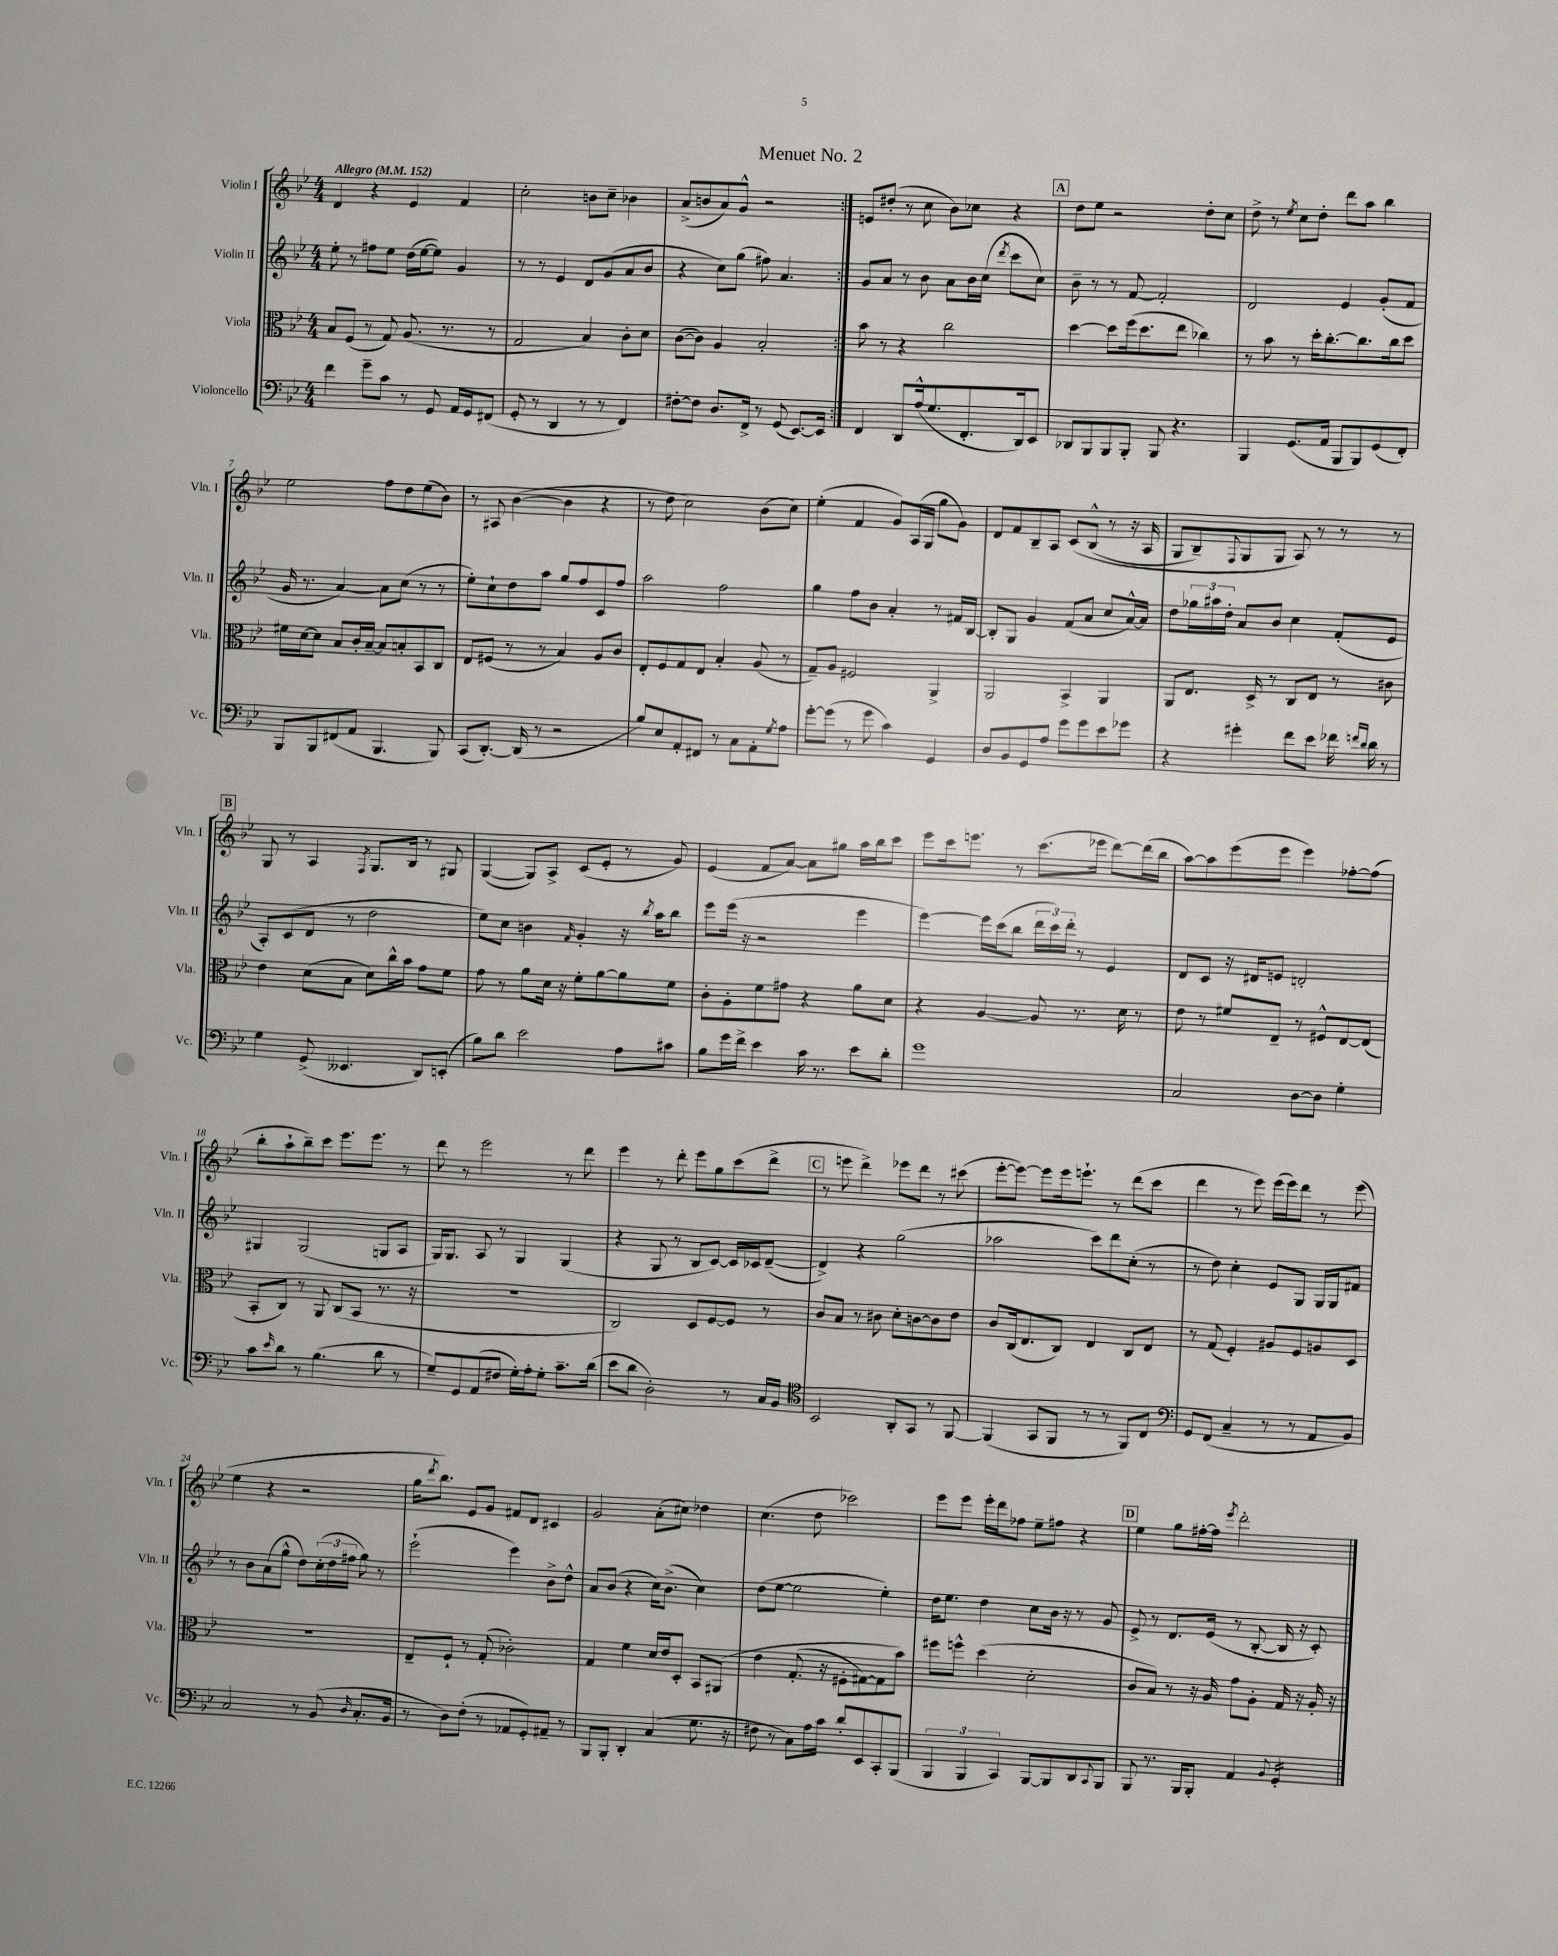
\header { title = "Menuet No. 2" }
<<
\new StaffGroup <<
\new Staff = "s0" \with { instrumentName = "Violin I" shortInstrumentName = "Vln. I" } {
    \clef treble \key bes \major \numericTimeSignature \time 4/4 \tempo "Allegro" 4 = 152
    \repeat volta 2 { d'4 r4 ees'4 f'4 |
    c''2-. b'8 c''8-- bes'4 |
    a'8->( b'8 a'8) g'8-^ r2 | }
    e'8 dis''8-.( r8 c''8 bes'8) ces''8 r4 |
    \mark \markup { \box "A" } d''8 ees''8 r2 d''8-. c''8 |
    d''8-> r8 \acciaccatura { ees''8 } c''8 d''8-. d'''8 a''8 bes''4 |
    ees''2 f''8 d''8 ees''8( bes'8) |
    r8 ais8 bes'4~( bes'4 r4 |
    r8 d''8 c''2) bes'8( c''8) |
    ees''4-.( f'4 g'8) a16( g16 g''8 g'8) |
    d'8 f'8 bes8-- a8 c'8\( bes8-^( r8 r16 a16 |
    g8 bes8--) \appoggiatura { f8 } g8 g8 a8\) r8 r8 r8 |
    \mark \markup { \box "B" } g8 r8 a4 \acciaccatura { f8 } g8. bes16 r8 gis8 |
    g4~( g8) a8-> c'8( ees'8-. r8 g'8) |
    ees'4( f'8 a'8~) a'8 gis''8 a''16 bes''16 c'''8 |
    ees'''8 c'''16 e'''8. r8 c'''8.( ees'''16 d'''8~) d'''16( bes''16 |
    a''8~) a''8 ees'''8( ees'''8 ees'''4) fes''8~-. fes''8( |
    bes''8-. a''8-! bes''8--) c'''8 ees'''8. ees'''8. r8 |
    d'''8 r8 ees'''2 r8 d'''8 |
    ees'''4 r8 d'''8-. ees'''8 g''8 c'''8( d'''8-> |
    \mark \markup { \box "C" } r8 e'''8 d'''4->) ees'''8 d'''8 r8 cis'''8( |
    ees'''8~-. ees'''8~) ees'''8 ees'''16 e'''8.-! r8 d'''8( c'''8 |
    d'''4 r8 ees'''8) ees'''16( ees'''16) d'''8 r8 ees'''8( |
    ees''4 r4 r2 |
    g''16 \acciaccatura { d'''8 } bes''8.) ees'8 g'8 fis'8 d'8 cis'4 |
    g'2 a'8-.( cis''8) des''4 |
    c''4.( d''8 ces'''2) |
    ees'''8 ees'''8 ees'''16-. d'''16 fes''8 ees''8-- fis''8 r4 |
    \mark \markup { \box "D" } ees''4 g''8 fis''16~-. fis''16 \acciaccatura { ees'''8 } d'''2-. \bar "|." |
}
\new Staff = "s1" \with { instrumentName = "Violin II" shortInstrumentName = "Vln. II" } {
    \clef treble \key bes \major \numericTimeSignature \time 4/4
    \repeat volta 2 { ees''8-. r8 fis''8 ees''8 d''16( ees''16~ ees''8) g'4 |
    r8 r8 ees'4 d'8 g'8( a'8 bes'8 |
    r4 c''8) g''8( fis''8) a'4. | }
    g'8 a'8 r8 bes'8 a'8 bes'16 c''16( \acciaccatura { d'''8 } c'''8 c''8) |
    \mark \markup { \box "A" } bes'8-- r8 r8 f'8~ f'2-. |
    d'2 ees'4 g'8-.( f'8 |
    g'16 r8. a'4~) a'8 c''8( r8 r8 |
    ees''8-.) c''8-! d''8 a''8 g''8 f''8 c'8 f''8 |
    a''2 f''2 |
    g''4 f''8 bes'8 a'4-. r8 fis'16 bes16~ |
    bes8-. g8 g'4 f'8( a'8 c''8 a'16~-^) a'16 |
    d''8 \tuplet 3/2 { ges''16 ais''16 d''16-. } a'8 bes'8 c''4 f'8-.( ees'8 |
    \mark \markup { \box "B" } a8-.) c'8( d'8 r8 d''2 |
    ees''8) c''8 b'4 \grace { f'16 } g'4-. r16 \acciaccatura { bes''8 } a''16 bes''8 |
    ees'''8 ees'''16( r16 r2 ees'''4 |
    ees'''4~) ees'''16 c'''16( bes''8 \tuplet 3/2 { d'''16 c'''16) d'''16-. } r8 ees'4 |
    d'8 c'8 r16 dis'16 e'8 d'2-. |
    gis4 gis2( g8 a8 |
    g16) g8. a8 r8 g4 g4( |
    r4 g8 r8 bes8 c'8~) c'16 ces'16 d'8~--( |
    \mark \markup { \box "C" } d'4->) r4 g''2( |
    aes''2 c'''8) d'''8 c''8-.( r8 |
    r8 d''8) c''4-. ees'8 g8 g16 g16 fis'8 |
    r8 bes'8 a'8( g''8-^ d''8) \tuplet 3/2 { c''16-.( d''16 fis''16 } g''8) r8 |
    ees'''2-!( ees'''4) bes'8-> d''8-^ |
    a'8 bes'8( r4 c''16) bes'8.->( c''4) |
    d''8( ees''8~ ees''2 ees''4-.) |
    d''16 ees''8. d''4 c''8 bes'16 r16 r8 g'8 |
    \mark \markup { \box "D" } ees'8-> r8 d'8. ees'16( r8 bes8~-. bes16 r16 c'8-.) \bar "|." |
}
\new Staff = "s2" \with { instrumentName = "Viola" shortInstrumentName = "Vla." } {
    \clef alto \key bes \major \numericTimeSignature \time 4/4
    \repeat volta 2 { bes8 f8( r8 g8) a8.( r8. r8 |
    g2 bes4) c'8-. d'8 |
    c'8~( c'8) a4 bes2-. | }
    bes'8 r8 r4 c''2 |
    \mark \markup { \box "A" } d''4~ d''8 f''16( d''8. ees''8 ces''4) |
    r8 bes'8 r8 d''16-. c''8.~-. c''8. c''16 d''8 |
    fis'16 d'16~ d'8 bes8 c'16-. bes16~-- bes8 b8-. bes,8 c8 |
    ees8 fis8( r8 r8 bes4) a8 c'8 |
    ees8-. f8 g8 ees8 bes4-. a8( r8 |
    g8--) a8 fis2 a,4-> |
    a,2 bes,4-> a,4 |
    a,8 ees8. d16-> r8 c8 ees8 r8 cis'8 |
    \mark \markup { \box "B" } ees'4 d'8( bes8 d'8) c''16-^ bes'16 g'8 f'8 |
    g'8 r8 a'8 d'16 r16 f'8-. a'8~ a'8 f'8 |
    c'8-. a8-. f'8 gis'8 r4 a'8 d'8 |
    r4 a4~ a8 r8. d'16 r8 |
    ees'8 r8 fis'8 ees8-- r8 fis8-^ ees8~ ees8( |
    bes,8-. c8) r8 a,8 c8( bes,8 r8. r16 |
    R1 |
    c2) d8 f8~ f8 r8 |
    \mark \markup { \box "C" } c'8 bes8 r8 cis'8 d'8-. c'8~ c'8 ees'8 |
    c'8 c16( ees8. c8) ees4 c8 ees8 |
    r8 g8( f4-.) ais8 f8 a8 d8 |
    r1 |
    ees8-- f8-! r8 g8-.( ces'2-.) |
    g4 f'4 d'16 ees'16 d8-. bes,8 ais,8\( |
    ees'4 g8.-.( r16 fis8-. gis8~) gis8 bes'8\) |
    fis''8 f''8-^ d''4( d'2-. |
    \mark \markup { \box "D" } c'8 bes8) r8 r16 a16 g'8 a8-. g16 r16 a16-. r16 \bar "|." |
}
\new Staff = "s3" \with { instrumentName = "Violoncello" shortInstrumentName = "Vc." } {
    \clef bass \key bes \major \numericTimeSignature \time 4/4
    \repeat volta 2 { f'4 g'8-- c'8 r8 g,8 a,16 g,16 fis,8( |
    g,8-. r8 d,4 r8 r8 f,4) |
    fis8~-. fis8 d8. f,16-> r8 g,8( ees,8.~) ees,16 | }
    f,4 d,8 a16-^( g8. f,8.-. d,16) ees,8 |
    \mark \markup { \box "A" } des,8 bes,,8 bes,,8 bes,,8-. bes,,8 r4. |
    bes,,4 g,8.( a,16 bes,,8 bes,,8) g,8( f,8-.) |
    bes,,8 bes,,8 fis,8( a,8 bes,,4. bes,,8) |
    c,8( d,8.~-.) d,16( r8 r2 |
    bes8) ees8 a,8-. fis,8 r8 c8 a,8-. \acciaccatura { g8 } a8 |
    g'8~-. g'8( r8 g'8 c'4) g,4 |
    d8 bes,8 g,8 a8 g'8 g'8 ees'8 ges'8 |
    r4 gis'4-. f'8 ees'8 fes'16 \grace { f'16 d'16 } d'16 r8 |
    \mark \markup { \box "B" } g4 g,8->( eeses,4. d,8) e,8-.( |
    bes8) d'8 ees'2 a8 cis'8 |
    bes8 g'16 f'16-> ees'4 c'16 r8. ees'8 d'8-. |
    g'1 |
    c2 d8~ d8 g4-. |
    c'8 \grace { ees'16 } d'8 r8 bes4.( d'8 r8 |
    g8--) g,8 a,8( fis8 g16-.) a16-. g8-. c'8.-- d'16( |
    ees'8 d'8 d2-.) r8 c16 bes,16 |
    \mark \markup { \box "C" } \clef tenor bes,2 a,8-. g,8 r8 f,8~ |
    f,4( g,8 f,8 r8 r8 f,8) c8 |
    \clef bass g,8 f,8( c4-- r8 r8 a,8 bes,8) |
    c2 r8 bes,8( \grace { d16 } c8.-. bes,16 |
    r8 d8) f8-.( r8 aes,8 g,8-.) ais,8-- r8 |
    bes,,8 bes,,8-. d,4-. c4( g8. r16 |
    fis8 r8 c8) a16 c'16 d'8-. ees,8 c,8-. bes,,8( |
    \tuplet 3/2 { bes,,4 bes,,4 c,4) } bes,,8~ bes,,8 d,8 \appoggiatura { c,8 } bes,,8 |
    \mark \markup { \box "D" } bes,,8 r8. bes,,16 bes,,8-. a,4 \appoggiatura { bes,8 } g,4:16-. \bar "|." |
}
>>
>>
